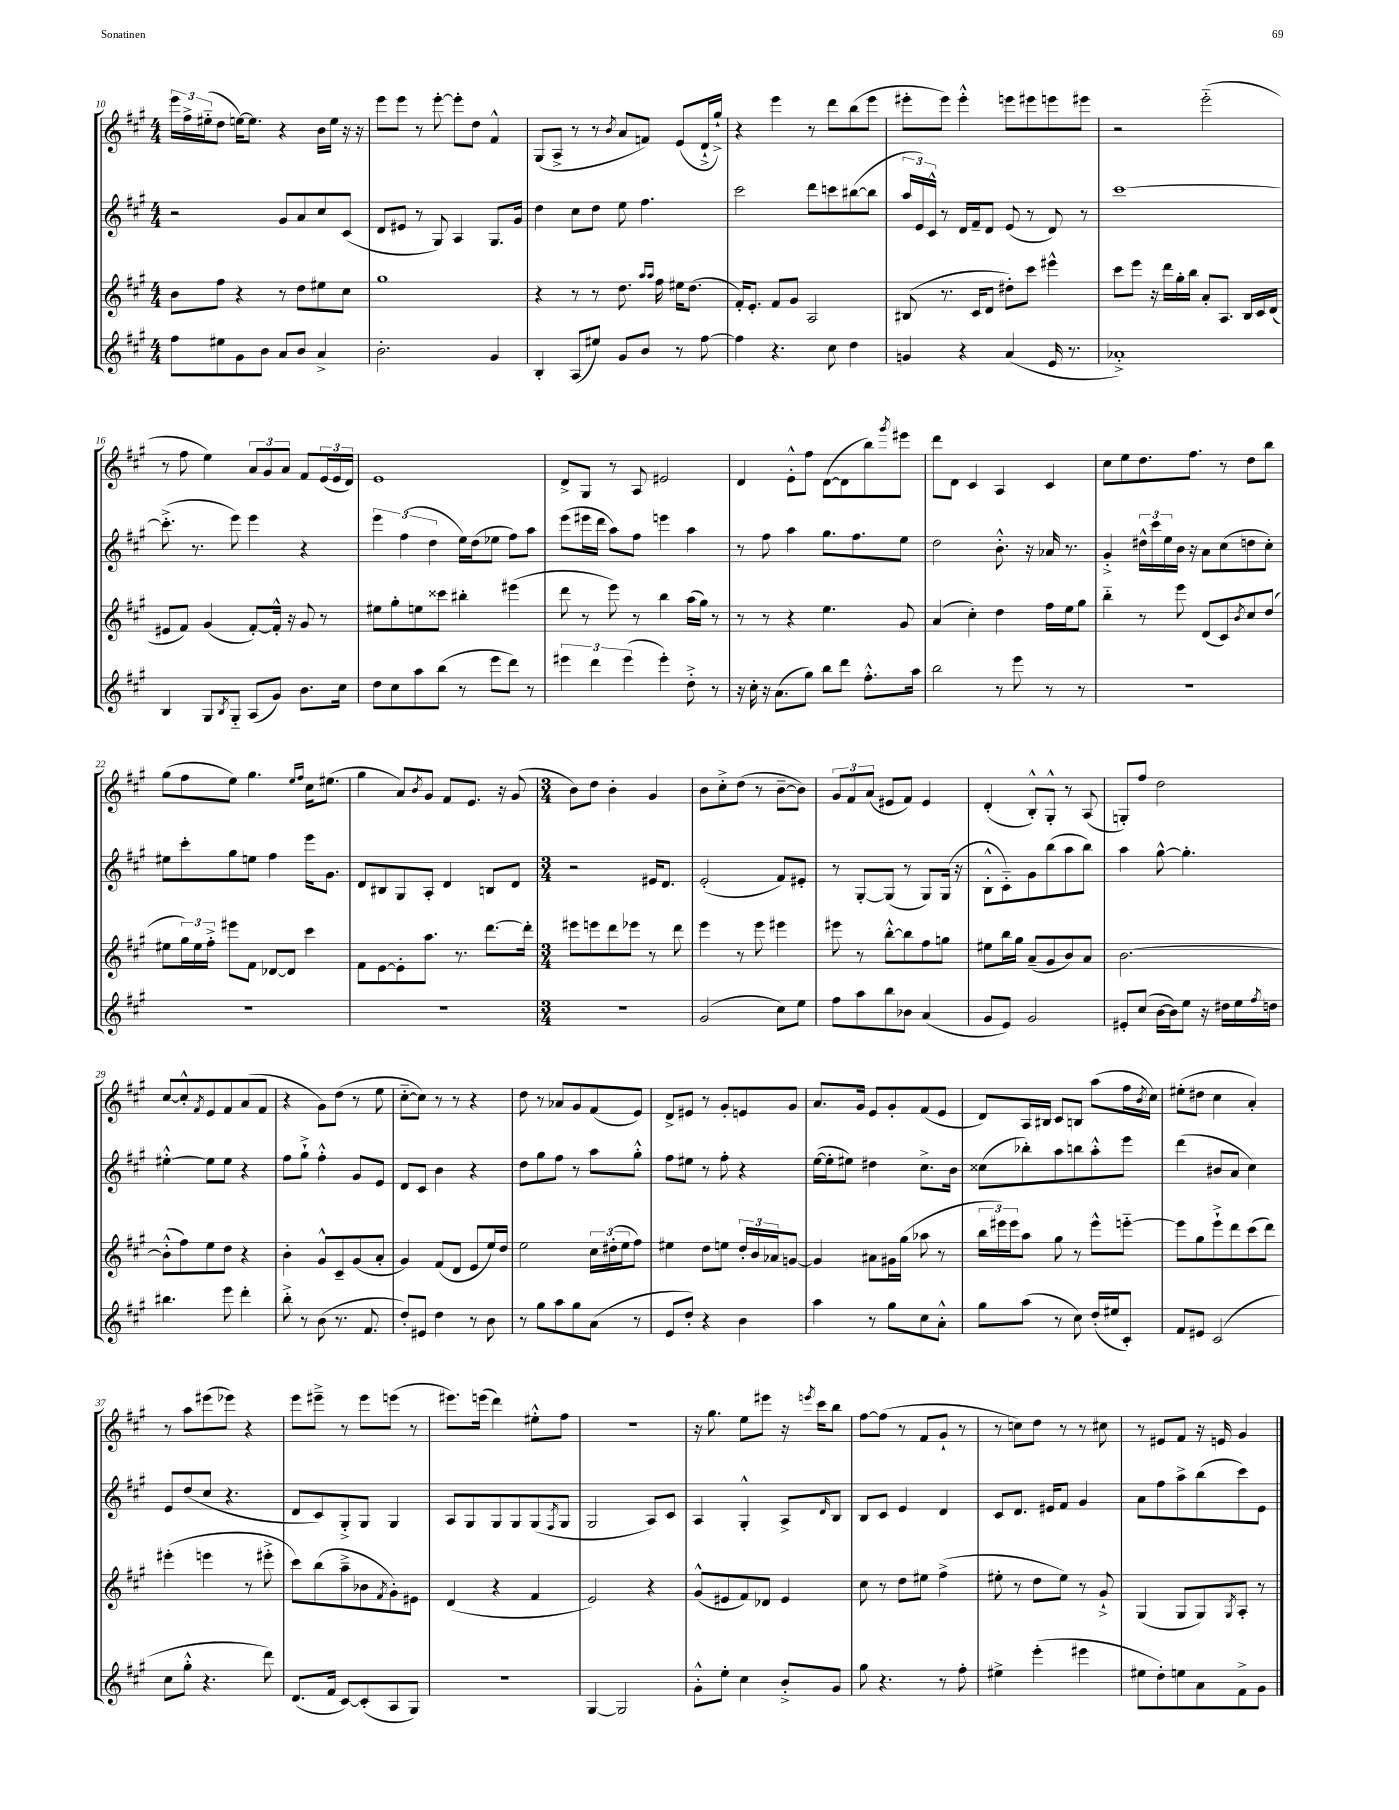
<<
\new StaffGroup <<
\new Staff = "s0" {
    \clef treble \key a \major \numericTimeSignature \time 4/4
    \tuplet 3/2 { e'''16 fis''16-> eis''16-_( } d''8 e''16~) e''8. r4 b'16 e''16 r16 r16 |
    e'''8 e'''8 r8 e'''8~-. e'''8-. d''8 fis'4-^ |
    gis8( a8-> r8 r8 \acciaccatura { b'8 } a'8 f'8) e'8( d'16-!-> gis''16-!->) |
    r4 e'''4 r8 d'''8 b''8( e'''8 |
    eis'''8-. eis'''8) eis'''4-.-^ e'''8 eis'''8 e'''8 eis'''8 |
    r2 e'''2-_( |
    r8 fis''8 e''4) \tuplet 3/2 { a'8 gis'8 a'8 } fis'8 \tuplet 3/2 { e'16( e'16 d'16) } |
    e'1 |
    d'8-> gis8 r8 a8 eis'2 |
    d'4 e'8-.-^ fis''8 d'8~( d'8 b''8) \acciaccatura { gis'''8 } eis'''8 |
    d'''8 d'8 cis'4 a4 cis'4 |
    cis''8 e''8 d''8. fis''8. r8 d''8 b''8 |
    gis''8( fis''8 e''8) gis''4. \grace { e''16 fis''16 } cis''16 eis''8.( |
    gis''4 a'8) \acciaccatura { b'8 } gis'8 fis'8 e'8. r16 gis'8( |
    \numericTimeSignature \time 3/4 b'8) d''8 b'4-. gis'4 |
    b'8 cis''8-.-> d''8( r8 b'8~-- b'8) |
    \tuplet 3/2 { gis'8 fis'8 a'8( } eis'8 fis'8) eis'4 |
    d'4-.( b8-.-^) gis8-.-^ r8 a8( |
    g8-.) fis''8 d''2 |
    cis''8~ cis''8-.-^ \acciaccatura { fis'8 } e'8 fis'8 a'8( fis'8 |
    r4 gis'8) d''8( r8 e''8 |
    cis''8~-_ cis''8) r8 r8 r4 |
    d''8 r8 aes'8 gis'8 fis'8( e'8) |
    d'8-> eis'8 r8 gis'8-. e'8 gis'8 |
    a'8. gis'16 e'8 gis'8-. fis'8( e'8 |
    d'8) a16 bis16 cis'8 b8 a''8( fis''16 \acciaccatura { b'8 } cis''16) |
    eis''8-.( dis''8 cis''4 a'4-.) |
    r8 a''8 eis'''8( ees'''8) r4 |
    e'''8 eis'''8---> r8 eis'''8 e'''8( r8 |
    eis'''8.) e'''16( d'''4) eis''8-.-^ fis''8 |
    R2. |
    r16 gis''8. e''8 eis'''8 r16 \acciaccatura { e'''8 } cis'''16 b''8 |
    fis''8~ fis''8( r8 fis'8 gis'8-! r8 |
    r8 c''8) d''8 r8 r8 cis''8 |
    r8 eis'8 fis'8 r16 e'16 gis'4 \bar "|." |
}
\new Staff = "s1" {
    \clef treble \key a \major \numericTimeSignature \time 4/4
    r2 gis'8 a'8 cis''8 cis'8( |
    d'8 eis'8 r8 gis8) a4 gis8. gis'16 |
    d''4 cis''8 d''8 e''8 fis''4. |
    cis'''2 d'''8 c'''8 bis''8~( bis''8 |
    \tuplet 3/2 { a''16 e'16) cis'16-^ } r8 d'16 fis'16-- d'8 e'8( r8 d'8) r8 |
    cis'''1~ |
    cis'''8.-.->( r8. e'''8) e'''4 r4 |
    \tuplet 3/2 { e'''4 fis''4( d''4 } e''16) d''16( ees''8 fis''8) a''8 |
    e'''8( eis'''16 d'''16 a''8) fis''8 e'''4 a''4 |
    r8 fis''8 a''4 gis''8. fis''8. e''8 |
    d''2 b'8.-.-^ r16 aes'16 r8. |
    gis'4-.-> \tuplet 3/2 { dis''16-^ cis'''16 e''16 } b'16 r16 a'8 cis''8( d''8 cis''8-.) |
    eis''8 cis'''8-. gis''8 e''8 fis''4 e'''16 gis'8. |
    d'8 bis8 gis8 a8-. d'4 b8 d'8 |
    \numericTimeSignature \time 3/4 r2 eis'16 d'8. |
    e'2-.( fis'8) eis'8-. |
    r8 gis8~-. gis8( r8 gis8) gis16( r16 |
    b8-.-^ cis'8-_) gis'8 b''8( a''8 b''8) |
    a''4 gis''8~-^ gis''4.-. |
    eis''4~-.-^ eis''8 eis''8 r4 |
    fis''8 gis''8-!-> fis''4-.-^ gis'8 e'8 |
    d'8 cis'8 b'4 r4 |
    d''8 gis''8 fis''8 r8 a''8 gis''8-.-^ |
    fis''8 eis''8 r8 fis''8-. r4 |
    e''16~( e''16-. eis''8) dis''4 cis''8.-> b'16 |
    cisis''8( bes''8-.) a''8 b''8 a''8-.-^ e'''8 |
    d'''4( bis'8 a'8 cis''4) |
    e'8 d''8( cis''8 r4. |
    d'8 cis'8) gis8-.-> gis8 gis4 |
    a8 gis8 gis8 gis8 gis8( \acciaccatura { fis8 } gis8 |
    gis2 a8) cis'8 |
    a4 gis4-.-^ a8-> \grace { d'16 } b8 |
    b8 cis'8 e'4 d'4 |
    cis'8 d'8. eis'16 fis'8 gis'4 |
    a'8 fis''8 a''8-> b''8( cis'''8) e'8 \bar "|." |
}
\new Staff = "s2" {
    \clef treble \key a \major \numericTimeSignature \time 4/4
    b'8 fis''8 r4 r8 d''8 eis''8 cis''8 |
    gis''1 |
    r4 r8 r8 d''8. \grace { a''16 a''16 } fis''16 eis''16 d''8.( |
    fis'16-.) e'8.-. fis'8 gis'8 a2 |
    bis8( r8. cis'16 d'8 dis''8-.) cis'''8 eis'''4-^ |
    cis'''8 e'''8 r16 d'''16 gis''16-. b''16 a'8-. a8. b16 cis'16 d'16( |
    eis'8 fis'8) gis'4( fis'8~-.) fis'16-.-^ r16 gis'8 r8 |
    eis''8 gis''8-. e''8 cisis'''8 bis''4-. eis'''4( |
    d'''8 r8 e'''8) r8 b''4 a''16( gis''16) r8 |
    r8 r8 r4 e''4. gis'8 |
    a'4( cis''4-.) d''4 fis''16 e''16 gis''8 |
    b''4-_ r8 e'''8 d'8( cis'8) \acciaccatura { b'8 } cis''8 d''8( |
    eis''8 \tuplet 3/2 { gis''16) eis''16 fis''16-.-> } eis'''8 fis'8 des'8~ des'8 cis'''4 |
    fis'8 e'8~ e'8-. a''8. r8. d'''8.~ d'''16-. |
    \numericTimeSignature \time 3/4 eis'''8 e'''8 d'''8 ees'''8 r8 d'''8 |
    e'''4 r8 e'''8 eis'''4 |
    eis'''8 r8 b''8~-.-^ b''8 fis''8 g''8 |
    eis''8 b''16 gis''16 a'8--( gis'8 b'8) a'8 |
    b'2.~ |
    b'8-.-^( fis''8) e''8 d''8 r4 |
    b'4-. gis'8-^ cis'8-- gis'8( a'8-. |
    gis'4) fis'8( d'8 e'8 e''16) d''16 |
    e''2 \tuplet 3/2 { cis''16 dis''16-.( e''16 } fis''8) |
    eis''4 d''8 e''8 \tuplet 3/2 { d''16-. b'16 aes'16 } g'8~ |
    g'4 ais'8 gis'16 gis''16( aes''8 r8 |
    \tuplet 3/2 { b''16 eis'''16) eis'''16 } a''8 gis''8 r8 eis'''8-^ e'''8~-_ |
    e'''8 gis''8 e'''8-!-> d'''8 cis'''8( d'''8) |
    eis'''4-.( e'''4 r8 eis'''8-.-> |
    cis'''8) b''8( a''8---> bes'8 \acciaccatura { fis'8 } gis'8-.) eis'8 |
    d'4( r4 fis'4 |
    e'2) r4 |
    gis'8-^( eis'8 fis'8) des'8 eis'4 |
    cis''8 r8 d''8 eis''8 fis''4->( |
    eis''8-. r8 d''8 eis''8) r8 gis'8-!-> |
    gis4( gis8 gis8) \acciaccatura { gis8 } a8-. r8 \bar "|." |
}
\new Staff = "s3" {
    \clef treble \key a \major \numericTimeSignature \time 4/4
    fis''8 eis''8 gis'8 b'8 a'8 b'8 a'4-> |
    b'2.-. gis'4 |
    b4-. a8( eis''8) gis'8 b'8 r8 fis''8~ |
    fis''4 r4. cis''8 d''4 |
    g'4 r4 a'4( e'16 r8. |
    aes'1-.->) |
    b4 gis8 \acciaccatura { b8 } gis8-_ a8( gis'8) b'8. cis''16 |
    d''8 cis''8 a''8 b''8( r8 e'''8 d'''8) r8 |
    \tuplet 3/2 { eis'''4 d'''4 eis'''4( } eis'''4-.) d''8-.-> r8 |
    r16 cis''16-. r16 a'8.( gis''8) b''8 d'''8 fis''8.-.-^ a''16 |
    b''2 r8 e'''8 r8 r8 |
    R1 |
    R1 |
    R1 |
    \numericTimeSignature \time 3/4 R2. |
    gis'2( cis''8) e''8 |
    fis''8 a''8 b''8 bes'8 a'4( |
    gis'8 e'8) gis'2 |
    eis'8-. cis''8( b'16~ b'16) e''8 r16 dis''16 e''16 \acciaccatura { fis''8 } d''16 |
    bis''4. e'''8 d'''4-. |
    b''8-.-> r8 b'8( r8. fis'8. |
    d''8-.) eis'8 d''4 r8 b'8 |
    r8 gis''8 a''8 gis''8 a'8( r8 |
    e'8 d''8-.) r4 b'4 |
    a''4 r8 gis''8 cis''8 a'8-.-^ |
    gis''8 a''8( r8 cis''8) d''16-.( eis''16 cis'8-.) |
    fis'8 eis'8 cis'2( |
    cis''8 gis''8-.-^ r4. d'''8) |
    d'8.( fis'16 cis'8~) cis'8-.( a8 gis8) |
    R2. |
    gis4~ gis2 |
    gis'8-.-^ e''8-. cis''4 b'8-.-> gis'8 |
    gis''8 r4. r8 fis''8-. |
    eis''4-> e'''4-.( eis'''4 |
    eis''8 d''8-.) e''8 a'8 fis'8-> gis'8 \bar "|." |
}
>>
>>
\layout { \context { \Score currentBarNumber = #10 } }
